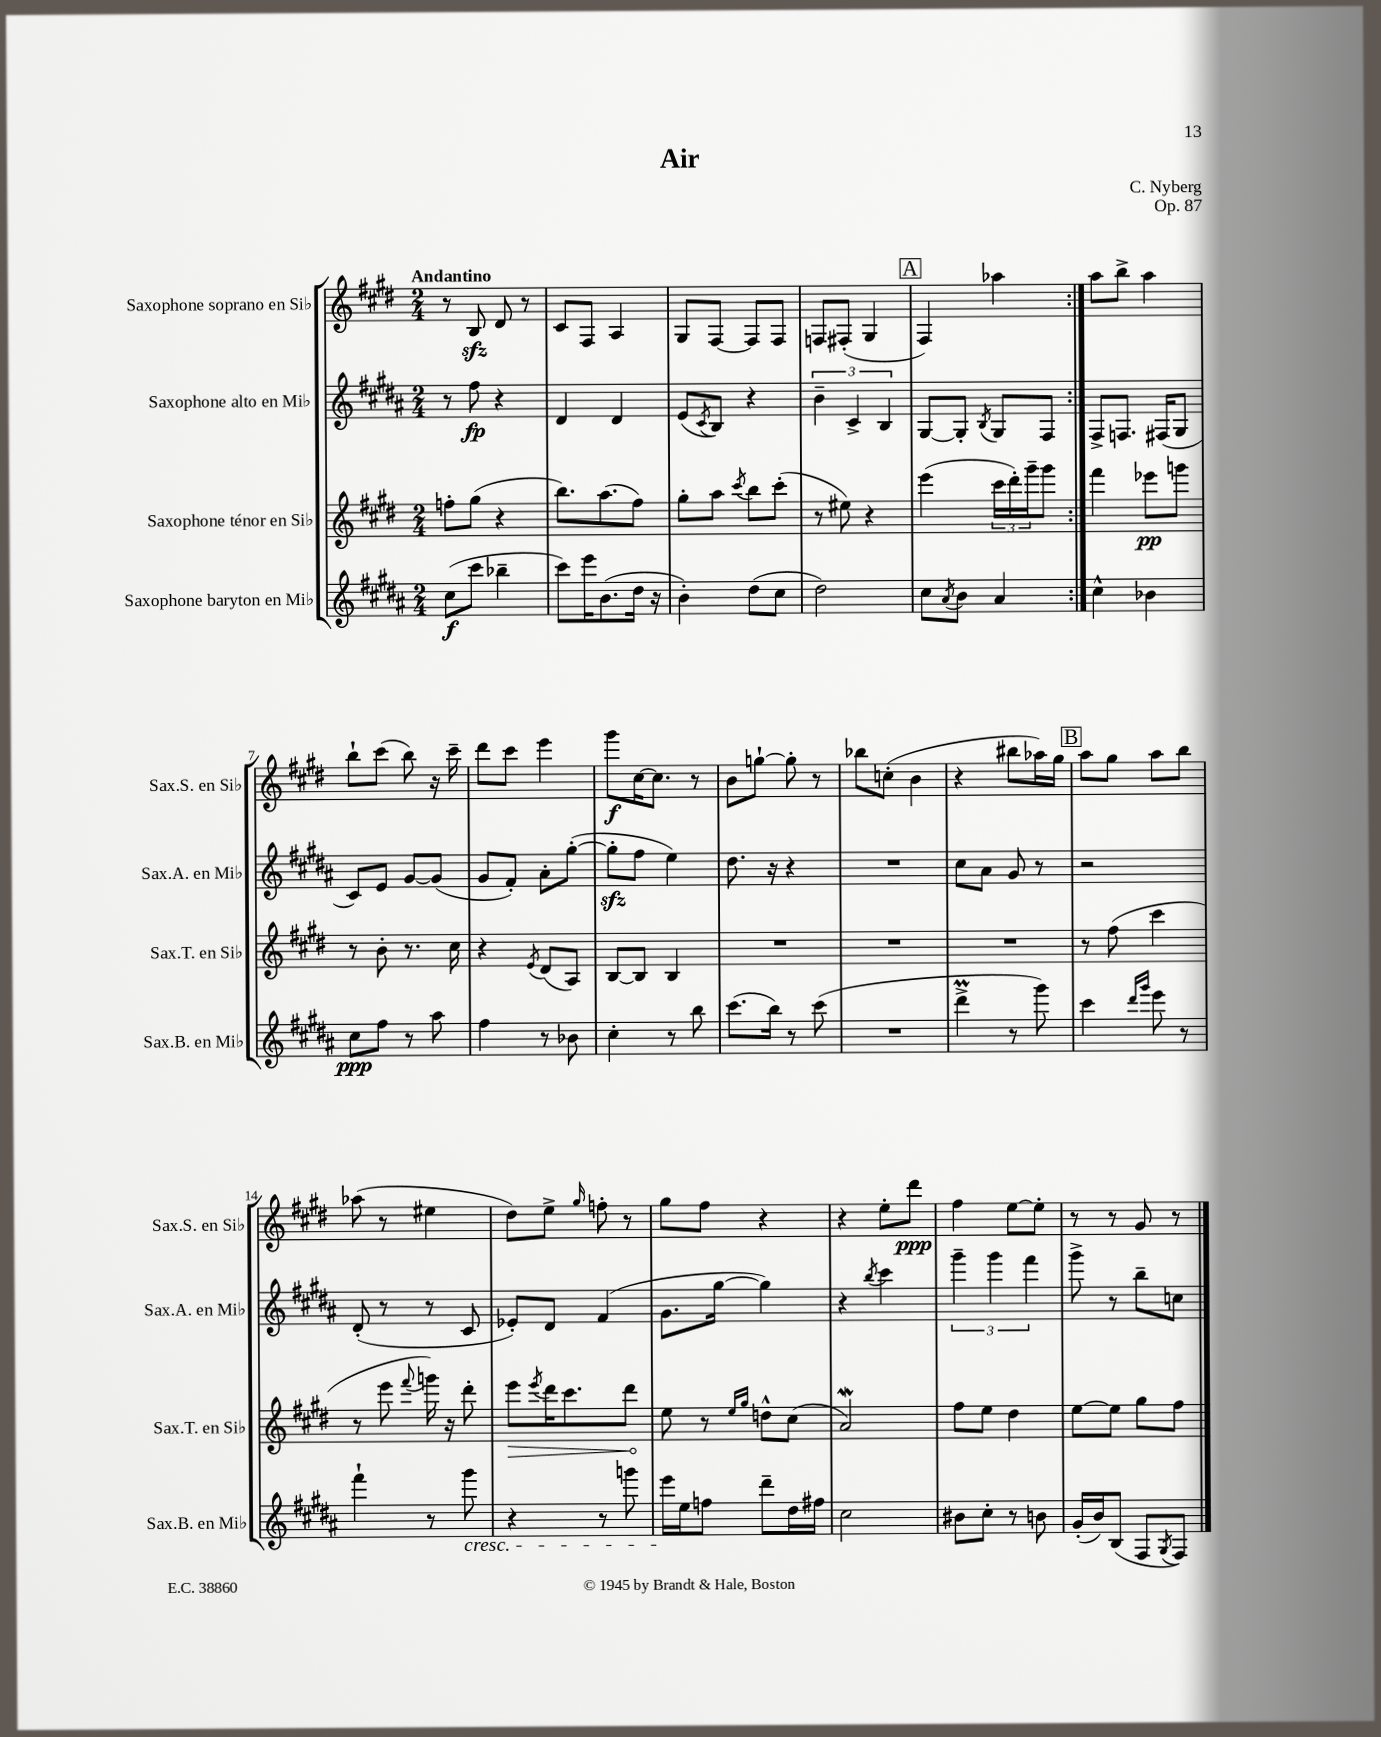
\header { title = "Air" composer = "C. Nyberg" opus = "Op. 87" }
<<
\new StaffGroup <<
\new Staff = "s0" \with { instrumentName = "Saxophone soprano en Sib" shortInstrumentName = "Sax.S. en Sib" } {
    \clef treble \key e \major \numericTimeSignature \time 2/4 \tempo "Andantino"
    \repeat volta 2 { r8 b8\sfz dis'8 r8 |
    cis'8 fis8 a4 |
    gis8 fis8~ fis8 fis8 |
    f8 fis8-.( gis4 |
    \mark \markup { \box "A" } fis4) aes''4 | }
    a''8 b''8-> a''4 |
    b''8-! cis'''8( b''8) r16 cis'''16-- |
    dis'''8 cis'''8 e'''4 |
    gis'''8\f cis''16~ cis''8. r8 |
    b'8 g''8~-! g''8-. r8 |
    bes''8 c''8-.( b'4 |
    r4 bis''8 aes''16) gis''16 |
    \mark \markup { \box "B" } a''8 gis''8 a''8 b''8 |
    aes''8( r8 eis''4 |
    dis''8) e''8-> \grace { gis''16 } f''8-. r8 |
    gis''8 fis''8 r4 |
    r4 e''8-. dis'''8\ppp |
    fis''4 e''8~ e''8-. |
    r8 r8 gis'8 r8 \bar "|." |
}
\new Staff = "s1" \with { instrumentName = "Saxophone alto en Mib" shortInstrumentName = "Sax.A. en Mib" } {
    \clef treble \key b \major \numericTimeSignature \time 2/4
    \repeat volta 2 { r8 fis''8\fp r4 |
    dis'4 dis'4 |
    e'8( \acciaccatura { cis'8 } b8) r4 |
    \tuplet 3/2 { b'4-- cis'4-> b4 } |
    \mark \markup { \box "A" } gis8~ gis8-. \acciaccatura { b8 } gis8 fis8 | }
    fis8-> f8. fis16( gis8 |
    cis'8) e'8 gis'8~ gis'8( |
    gis'8 fis'8-.) ais'8-. gis''8~-.( |
    gis''8-.\sfz fis''8 e''4) |
    dis''8. r16 r4 |
    R2 |
    cis''8 ais'8 gis'8 r8 |
    \mark \markup { \box "B" } r2 |
    dis'8-.( r8 r8 cis'8 |
    ees'8-.) dis'8 fis'4( |
    gis'8. gis''16~ gis''4) |
    r4 \acciaccatura { b''8 } cis'''4 |
    \tuplet 3/2 { gis'''4-- gis'''4 fis'''4 } |
    gis'''8-> r8 b''8-- c''8 \bar "|." |
}
\new Staff = "s2" \with { instrumentName = "Saxophone ténor en Sib" shortInstrumentName = "Sax.T. en Sib" } {
    \clef treble \key e \major \numericTimeSignature \time 2/4
    \repeat volta 2 { f''8-. gis''8( r4 |
    b''8.) a''8.( fis''8) |
    gis''8-. a''8 \acciaccatura { cis'''8 } b''8 cis'''8-.( |
    r8 eis''8) r4 |
    \mark \markup { \box "A" } e'''4( \tuplet 3/2 { cis'''16 dis'''16-.) gis'''16-- } gis'''8 | }
    fis'''4 ees'''8\pp g'''8 |
    r8 b'8-. r8. cis''16 |
    r4 \acciaccatura { e'8 } dis'8( a8) |
    b8~ b8 b4 |
    R2 |
    R2 |
    R2 |
    \mark \markup { \box "B" } r8 fis''8( cis'''4 |
    r8 e'''8 \appoggiatura { fis'''8 } g'''16) r16 dis'''8-. |
    \once \override Hairpin.circled-tip = ##t e'''8\> \acciaccatura { e'''8 } dis'''16 cis'''8. dis'''8\! |
    e''8 r8 \grace { e''16 gis''16 } d''8-^ cis''8( |
    a'2\mordent) |
    fis''8 e''8 dis''4 |
    e''8~ e''8 gis''8 fis''8 \bar "|." |
}
\new Staff = "s3" \with { instrumentName = "Saxophone baryton en Mib" shortInstrumentName = "Sax.B. en Mib" } {
    \clef treble \key b \major \numericTimeSignature \time 2/4
    \repeat volta 2 { cis''8\f( cis'''8 bes''4-- |
    cis'''8) e'''16 b'8.( dis''16 r16 |
    b'4-.) dis''8( cis''8 |
    dis''2) |
    \mark \markup { \box "A" } cis''8 \acciaccatura { ais'8 } b'8 ais'4 | }
    cis''4-^ bes'4 |
    cis''8\ppp fis''8 r8 ais''8 |
    fis''4 r8 bes'8 |
    cis''4-. r8 b''8 |
    cis'''8.( b''16) r8 cis'''8( |
    R2 |
    dis'''4->\prall r8 gis'''8) |
    \mark \markup { \box "B" } cis'''4 \grace { dis'''16 gis'''16 } e'''8 r8 |
    fis'''4-! r8 gis'''8\cresc |
    r4 r8 g'''8 |
    e'''16\! e''16 f''8 dis'''8-- dis''16 fis''16 |
    cis''2 |
    bis'8 cis''8-. r8 b'8 |
    gis'16-.( b'16) b8( fis8 \acciaccatura { gis8 } fis8) \bar "|." |
}
>>
>>
